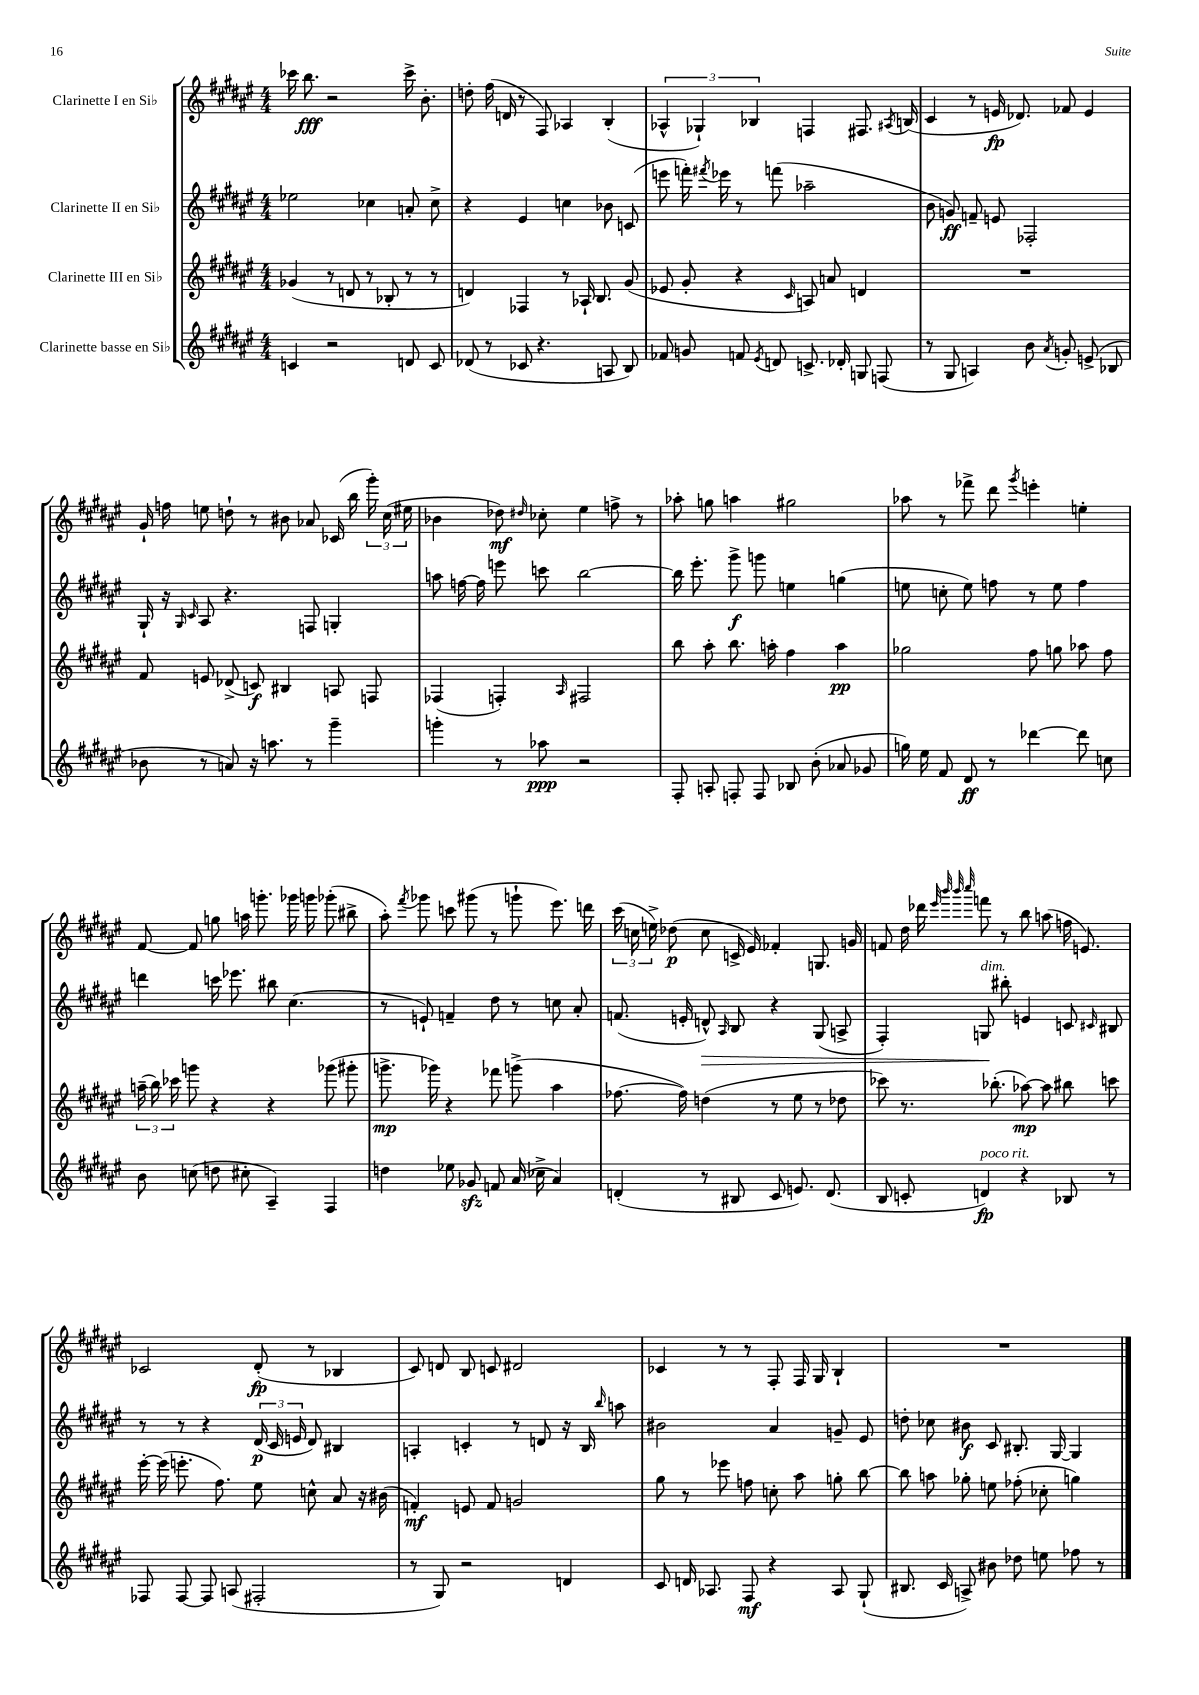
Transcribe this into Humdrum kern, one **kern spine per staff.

**kern	**kern	**kern	**kern
*staff4	*staff3	*staff2	*staff1
*clefG2	*clefG2	*clefG2	*clefG2
*k[f#c#g#d#a#e#]	*k[f#c#g#d#a#e#]	*k[f#c#g#d#a#e#]	*k[f#c#g#d#a#e#]
*M4/4	*M4/4	*M4/4	*M4/4
4c/	(4g-/	2ee-\	16ccc-\
.	.	.	8.bb\
2r	8r	.	2r
.	8d/	.	.
.	8r	4cc-\	.
.	8B-'/	.	.
8d/	8r	8a'/	16ccc-^\
.	.	.	8.b'\
8c/	8r	8cc-^\	.
=	=	=	=
(8d-/	4d/)	4r	8dd'\
8r	.	.	(16ff#\
.	.	.	16d/
8c-/	4F-/	4e#/	8r
4.r	.	.	8F#/)
.	8r	4cc\	4A-/
.	16A-`/	.	.
.	8.B/	.	.
8A/	.	8b-\	(4B'/
8B/)	(8g#/	(8c/	.
=	=	=	=
8f-/	8e-/	8eee\	6A-^^/
8g/	8g#'/	16fff'\)	.
.	.	.	6G-`/)
.	.	8qfff#/	.
.	.	16eee-\	.
8f/	4r	8r	.
.	.	.	6B-/
8qe#/	.	.	.
8d/	.	(8fff\	.
.	16qqc#/	.	.
8.c^/	8A/)	2aa-~\	4F/
.	8a/	.	.
16d-'/	.	.	.
8G/	4d/	.	8.F#/
(8F/	.	.	.
.	.	.	8qA#/
.	.	.	(16B/
=	=	=	=
8r	1r	8b\	4c#/
8G#/	.	8g/)	.
4A/)	.	8f~/	8r
.	.	8e/	16e/
.	.	.	8.d-/)
8b\	.	2F-'/	.
8qa#/	.	.	.
8g'/	.	.	8f-/
(8e^/	.	.	4e/
8B-/	.	.	.
=	=	=	=
8b-\	8f#/	16G#`/	16g#`/
.	.	16r	16ff\
.	.	16qqG#/	.
.	.	16qqc#/	.
8r	8e/	8A#/	8ee\
8a/)	(8d-^/	4.r	8dd`\
16r	8c/)	.	8r
8.aa\	.	.	.
.	4B#/	.	8b#\
8r	.	8F/	8a-/
4ggg#~\	8A/	4G'/	(16c-/
.	.	.	16bb\
.	8F/	.	24ggg#'\)
.	.	.	(24cc#\
.	.	.	24ee#\
=	=	=	=
4ggg'\	(4F-/	8aa\	4b-\
.	.	[16ff\	.
.	.	16ff\]	.
8r	4F'/)	8eee\	8dd-\)
.	.	.	16qqdd#/
8aa-\	.	8ccc\	8cc-'\
.	16qqA#/	.	.
2r	2F#/	[2bb\	4ee#\
.	.	.	8ff^\
.	.	.	8r
=	=	=	=
8F#'/	8bb\	16bb\]	8aa-'\
.	.	8.eee#'\	.
8A'/	8aa#'\	.	8gg\
8F'/	8.bb\	8ggg#^\	4aa\
8F/	.	8ggg\	.
.	16aa'\	.	.
8B-/	4ff#\	4ee\	2gg#\
(8b'\	.	.	.
8a-/	4aa\	(4gg\	.
8g-/	.	.	.
=	=	=	=
16gg\)	2gg-\	8ee\	8aa-\
16ee#\	.	.	.
8f#/	.	8cc'\	8r
8d#/	.	8ee\)	8fff-^\
8r	.	8ff\	8ddd#\
.	.	.	8qggg#/
[4ddd-\	8ff#\	8r	4eee'\
.	8gg\	8ee\	.
8ddd-\]	8aa-\	4ff\	4ee'\
8cc\	8ff#\	.	.
=	=	=	=
8b\	(24aa~\	4ddd\	[8f#/
.	24bb\)	.	.
.	24ccc-\	.	.
(8cc\	8ggg\	.	8f#/]
8dd\	4r	16ccc\	8gg\
.	.	8.eee-\	.
8cc#'\	.	.	16aa\
.	.	.	8.ggg'\
4A#~/)	4r	8bb#\	.
.	.	(4.cc#\	16ggg-\
.	.	.	16ggg\
4F#/	(8ggg-\	.	(8ggg-'\
.	8ggg#'\	.	8bb#^\
=	=	=	=
4dd\	8.ggg^\	8r	8aa#'\)
.	.	.	8qfff#/
.	.	8e`/)	8ggg-\
.	16ggg-\)	.	.
8ee-\	4r	4f~/	8ccc\
8g-/	.	.	(8ggg#\
8f/	8fff-\	8dd#\	8r
(16a#/	(8ggg^\	8r	8ggg`\
16cc-^\	.	.	.
4a#/)	4aa#\	8cc\	8.eee#\)
.	.	8a#'/	.
.	.	.	16ddd\
=	=	=	=
(4d'/	[8.ff-\	(8.f/	(24ccc#\
.	.	.	24cc\
.	.	.	24ee^\)
.	.	.	(8dd-\
.	16ff-\])	16e'/	.
8r	(4dd\	8d^^/)	8cc\
.	.	16qqA#/	.
8B#/	.	8B/	16c^/
.	.	.	16e#/)
8c#/	8r	4r	4f-'/
8.e/)	8ee#\	.	.
.	8r	(8G#/	8.G/
(8.d/	.	.	.
.	8dd-\	8A^/	.
.	.	.	16g/
=	=	=	=
8B/	8ccc-\)	4F#'/)	8f/
8c'/	8.r	.	16dd#\
.	.	.	16ddd-\
.	.	.	32qqeee#/
.	.	.	32qqbbb/
.	.	.	32qqbbb/
.	.	.	32qqcccc#/
4d/)	.	8G/	8fff\
.	(8.bb-'\	.	.
.	.	8bb#'\	8r
4r	[8aa-\)	4e/	8bb\
.	8aa-\]	.	(8aa\
8B-/	8bb#\	8c/	16ff\
.	.	.	8.e/)
.	.	16qqc#/	.
8r	8ccc\	8B#/	.
=	=	=	=
8F-/	[16eee#'\	8r	2c-/
.	(16eee#\]	.	.
[8F-/	8.eee'\	8r	.
8F-/]	.	4r	.
.	8.ff#\)	.	.
(8A/	.	.	.
2F#'/	8ee#\	(24d#/	(8d#'/
.	.	24c#/	.
.	.	24e/	.
.	8cc^^\	8d#/)	8r
.	8a#/	4B#/	4B-/
.	16r	.	.
.	(16b#\	.	.
=	=	=	=
8r	4f'/)	4A'/	8c#/)
8G#/)	.	.	8d/
2r	8e/	4c'/	8B/
.	8f/	.	8c/
.	2g/	8r	2d#/
.	.	8d/	.
4d/	.	16r	.
.	.	16B/	.
.	.	16qqbb/	.
.	.	8aa\	.
=	=	=	=
8c#/	8gg#\	2b#\	4c-/
16d/	8r	.	.
8.A-/	.	.	.
.	8eee-\	.	8r
8F#/	8ff\	.	8r
4r	8cc'\	4a#/	8F#'/
.	8aa#\	.	16F#/
.	.	.	16G#/
8A-/	8gg'\	8g~/	4B`/
(8G#`/	[8bb\	8e#/	.
=	=	=	=
8.B#/	8bb\]	8dd'\	1r
.	8aa\	8cc-\	.
16c#/	.	.	.
8A^/)	8gg-'\	8b#\	.
8b#\	8ee\	8c#/	.
8dd-\	(8ff-'\	8.B#'/	.
8ee\	8cc-'\	.	.
.	.	[16G#/	.
8ff-\	4gg\)	4G#/]	.
8r	.	.	.
==	==	==	==
*-	*-	*-	*-
